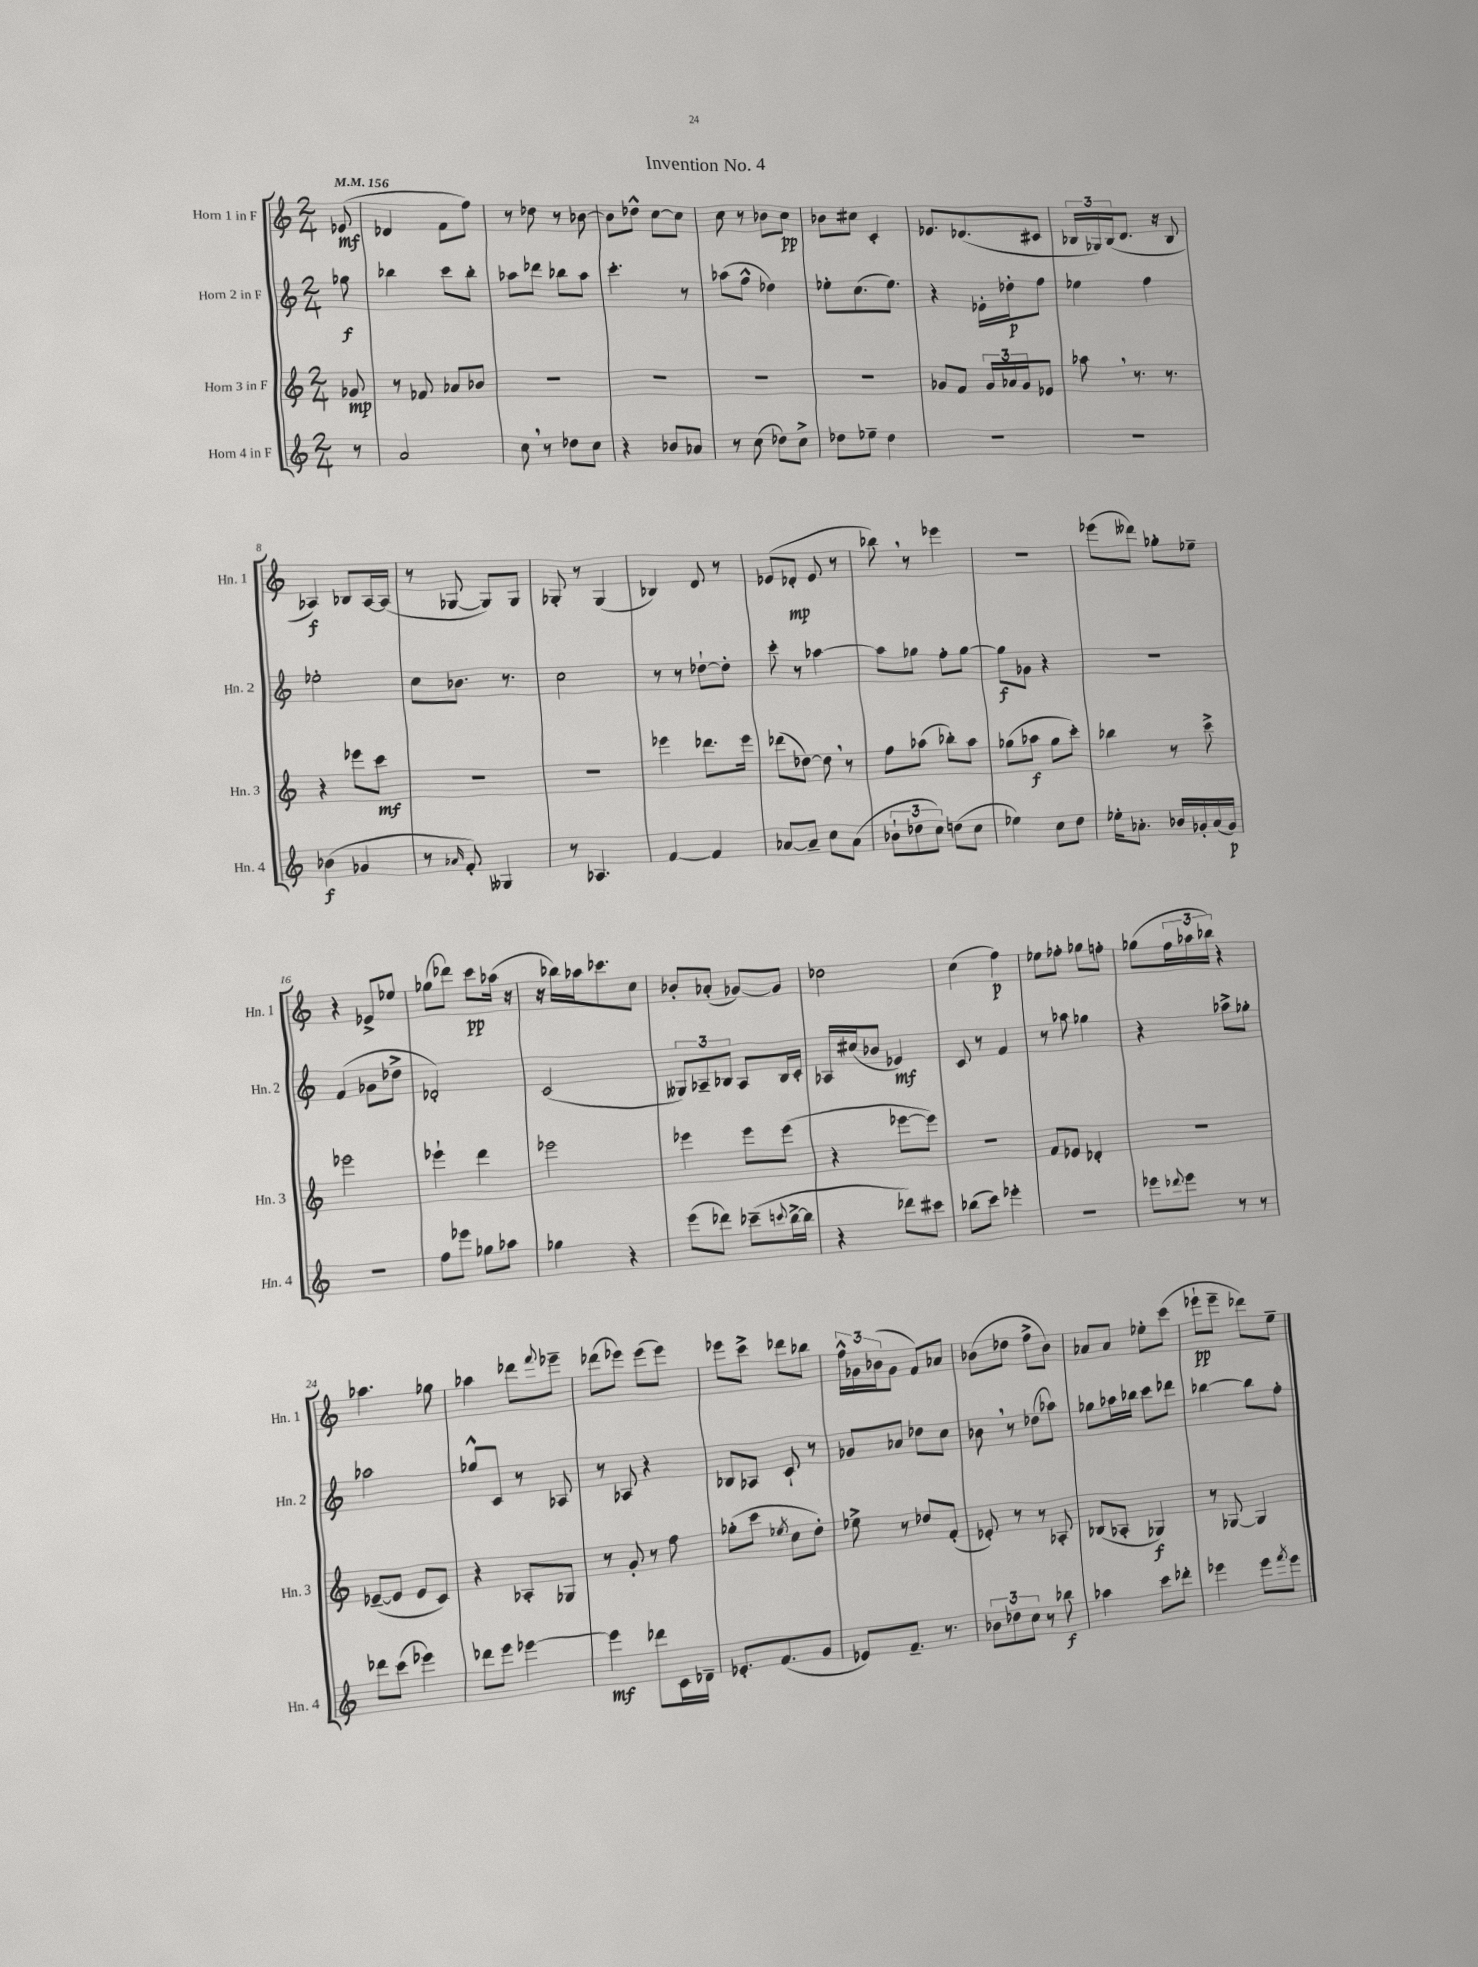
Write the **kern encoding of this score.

**kern	**kern	**kern	**kern
*staff4	*staff3	*staff2	*staff1
*clefG2	*clefG2	*clefG2	*clefG2
*k[]	*k[]	*k[]	*k[]
*M2/4	*M2/4	*M2/4	*M2/4
*MM156	*MM156	*MM156	*MM156
8r	8g-	8gg-	(8e-
=	=	=	=
2a	8r	4bb-	4d-
.	8f-	.	.
.	8a-	8ccc	8f
.	8b-	8bb-'	8ff)
=	=	=	=
8cc	2r	8aa-	8r
8r	.	8ddd-	8dd-
8dd-	.	8bb-	8r
8cc	.	8aa-	[8b-
=	=	=	=
4r	2r	4.ccc'	8b-]
.	.	.	8dd-^^
8b-	.	.	[8cc
8a-	.	8r	8cc]
=	=	=	=
8r	2r	(8aa-	8cc
(8cc	.	8ff^^	8r
8dd-)	.	4dd-)	8b-
8cc^	.	.	8cc
=	=	=	=
8dd-	2r	8ee-'	8b-
8ee-~	.	(8.cc	8cc#
4dd-	.	.	4c'
.	.	8.ee-)	.
=	=	=	=
2r	8g-	4r	8.e-
.	8f	.	.
.	.	.	(8.d-
.	24g-	16e-'	.
.	24a-	.	.
.	.	16dd-'	.
.	24g-	.	.
.	8e-	8ff	8c#
=	=	=	=
2r	8aa-	4ee-	24B-
.	.	.	24G-)
.	.	.	(24B-
.	8.r	.	8.d
.	.	4ff	.
.	8.r	.	16r
.	.	.	8B-
=	=	=	=
(4b-	4r	2ee-'	4A-)
4g-	8eee-	.	8B-
.	8ccc	.	[16A-
.	.	.	(16A-]
=	=	=	=
8r	2r	8cc	8r
16qqa-	.	.	.
8f')	.	8.b-	[8G-
4G--	.	.	8G-])
.	.	8.r	.
.	.	.	8G-
=	=	=	=
8r	2r	2cc	8G-'
4.A-	.	.	8r
.	.	.	(4G-
=	=	=	=
[4f	4eee-	8r	4B-)
.	.	8r	.
4f]	8.ddd-	[8dd-`	8d
.	.	8dd-']	8r
.	16eee-	.	.
=	=	=	=
[8a-	(8ddd-	8ccc'	(8e-
8a-~]	[8dd-)	8r	8d-'
8cc	8dd-]	[4aa-	8e-
(8a-	8r	.	8r
=	=	=	=
12b-`	8ff	8aa-]	8bb-)
12dd-	.	.	.
.	(8aa-	8gg-	8r
12cc)	.	.	.
(8dd	8bb-')	8ff'	4eee-
8cc	8aa-	[8gg-	.
=	=	=	=
4ee-)	(8gg-	8gg-]	2r
.	8aa-	8g-	.
8cc	8gg-	4r	.
8dd	8ccc')	.	.
=	=	=	=
16ee-'	4bb-	2r	(8eee-
8.a-'	.	.	.
.	.	.	8ddd--)
16b-	8r	.	8gg-'
16g-'	.	.	.
(16a-	8ccc^	.	8ee-~
16g-)	.	.	.
=	=	=	=
2r	2eee-	(4f	4r
.	.	8g-	8e-^
.	.	8dd-^	8ee-
=	=	=	=
8ff	4eee-`	2d-')	(8gg-
8eee-	.	.	8ddd-)
8gg-	4ddd	.	8ccc
8aa-	.	.	(16aa-
.	.	.	16r
=	=	=	=
4gg-	2eee-	(2c	16r
.	.	.	16bb-)
.	.	.	16aa-
.	.	.	8.ccc-
4r	.	.	.
.	.	.	8cc
=	=	=	=
(8eee	4eee-	12G--)	8b-'
.	.	12A-~	.
8ddd-)	.	.	(8a-'
.	.	12B-	.
(8ccc-~	8eee-	8A-	[8g-)
8qqccc	.	.	.
[16bb^	(8eee-	16B-	8g-]
16bb]	.	16c'	.
=	=	=	=
4r	4r	16A-	2dd-
.	.	(16cc#	.
.	.	8b-	.
8ddd-)	[8eee-	4e-)	.
8ccc#	8eee-])	.	.
=	=	=	=
(8bb-	2r	8c	(4cc
8ccc)	.	8r	.
4eee-'	.	4f	4ff)
=	=	=	=
2r	8f	8r	8ee-
.	8e-	8aa-	8ff-'
.	4d-'	4gg-	8gg-
.	.	.	8ff'
=	=	=	=
8eee-	2r	4r	(8gg-
8qqddd-	.	.	.
8eee-	.	.	24ff
.	.	.	24aa-
.	.	.	24bb-)
8r	.	8aa-^	4r
8r	.	8gg-'	.
=	=	=	=
8ddd-	([8e-~	2aa-	4.aa-
(8ccc	8e-]	.	.
4eee-)	8e-	.	.
.	8c)	.	8gg-
=	=	=	=
8ddd-	4r	8gg-^^	4aa-
8eee	.	8c	.
[4eee-	8A-'	8r	8ddd-
.	.	.	8qqfff
.	8G-	8A-	8eee-~
=	=	=	=
4eee-]	8r	8r	(8ddd-
.	8g'	8A-	8eee-)
8ddd-	8r	4r	(8eee-
16c	8ff	.	8eee-)
16d-~	.	.	.
=	=	=	=
8.e-'	(8gg-'	8B-	8eee-
.	8ccc	8A-	8ccc^
(8.f	.	.	.
.	8qee-	.	.
.	8cc	8c`	8ddd-
8g	8dd')	8r	8bb-
=	=	=	=
8e-)	8ee-^	8g-	24ff^^
.	.	.	24g-
.	.	.	(24b-
8.f~	8r	8a-	8g-
.	8dd-	8dd-	8f)
8.r	.	.	.
.	(8f'	8cc	8a-
=	=	=	=
12b-	8e-')	8b-	(8b-
12dd-	.	.	.
.	8r	8r	8dd-
12cc	.	.	.
8r	8r	(8dd-	8ff^
8bb-	8A-'	8aa-)	8b-)
=	=	=	=
4aa-	(8B-	8gg-	8a-
.	8A-'	16aa-	8a-
.	.	16bb-	.
8ccc	4G-)	8ccc	8ee-'
8ddd-'	.	8ddd-	(8ccc
=	=	=	=
4eee-	8r	[4bb-	8eee-`
.	[8G-	.	8eee-~
8eee-	4G-]	8bb-]	8ddd-)
8qfff	.	.	.
8eee-	.	8ff'	8ee~
==	==	==	==
*-	*-	*-	*-
